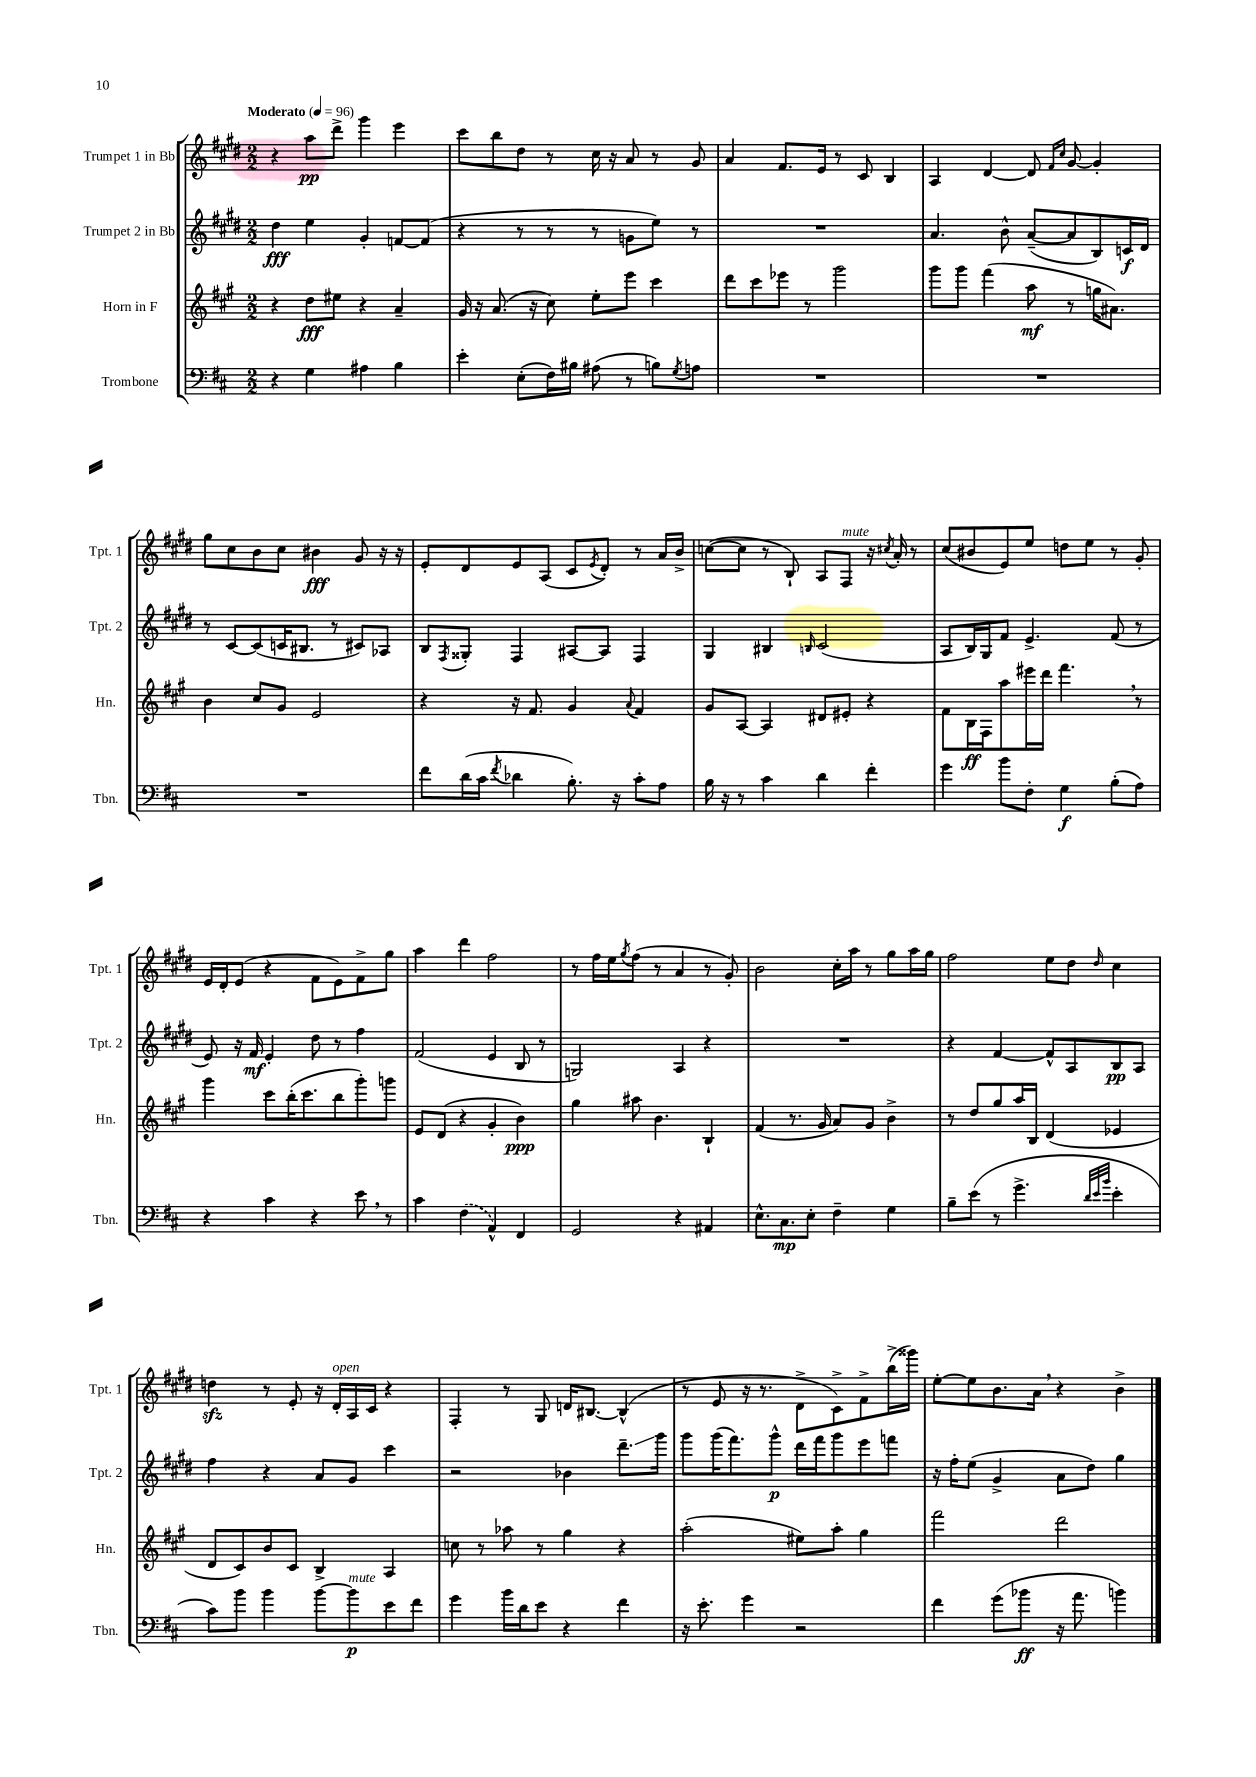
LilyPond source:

<<
\new StaffGroup <<
\new Staff = "s0" \with { instrumentName = "Trumpet 1 in Bb" shortInstrumentName = "Tpt. 1" } {
    \clef treble \key e \major \numericTimeSignature \time 2/2 \tempo "Moderato" 4 = 96
    r4 a''8\pp dis'''8-> gis'''4 e'''4 |
    cis'''8 b''8 dis''8 r8 cis''16 r16 a'8 r8 gis'8 |
    a'4 fis'8. e'16 r8 cis'8 b4 |
    a4 dis'4~ dis'8 \grace { fis'16 cis''16 } gis'8~ gis'4-. |
    gis''8 cis''8 b'8 cis''8 bis'4\fff gis'8 r16 r16 |
    e'8-. dis'8 e'8 a8( cis'8 \acciaccatura { e'8 } dis'8-.) r8 a'16 b'16-> |
    c''8~( c''8 r8 b8-!) a8 fis8^\markup { \italic "mute" } r16 \acciaccatura { cis''8 } a'16-. r8 |
    cis''8( bis'8 e'8) e''8 d''8 e''8 r8 gis'8-. |
    e'16 dis'16-. e'8( r4 fis'8 e'8) fis'8-> gis''8 |
    a''4 dis'''4 fis''2 |
    r8 fis''16 e''16 \acciaccatura { gis''8 } fis''8( r8 a'4 r8 gis'8-.) |
    b'2 cis''16-. a''16 r8 gis''8 a''16 gis''16 |
    fis''2 e''8 dis''8 \grace { dis''16 } cis''4 |
    d''4\sfz r8 e'8-. r16 dis'16-.^\markup { \italic "open" } a16 cis'16 r4 |
    fis4-. r8 gis8 d'16 bis8.~ bis4-^( |
    r8 e'8 r16 r8. dis'8-> cis'8->) fis'8-> b''16->( gisis'''16) |
    e''8~-. e''8 b'8. a'16 \breathe r4 b'4-> \bar "|." |
}
\new Staff = "s1" \with { instrumentName = "Trumpet 2 in Bb" shortInstrumentName = "Tpt. 2" } {
    \clef treble \key e \major \numericTimeSignature \time 2/2
    dis''4\fff e''4 gis'4-. f'8~ f'8( |
    r4 r8 r8 r8 g'8 e''8) r8 |
    R1 |
    a'4. b'8-^ a'8~--( a'8 b8) c'16\f dis'16 |
    r8 cis'8~ cis'8( c'16 bis8. r8 cis'8) aes8 |
    b8 \acciaccatura { fis8 } gisis8-. fis4 ais8~ ais8 fis4 |
    gis4 bis4 \grace { b16 } cis'2( |
    a8 b16) gis16 fis'8 e'4.-> fis'8( r8 |
    e'8) r16 fis'16\mf e'4-. dis''8 r8 fis''4 |
    fis'2( e'4 b8 r8 |
    g2) a4 r4 |
    R1 |
    r4 fis'4~ fis'8-^ a8 b8\pp a8 |
    fis''4 r4 a'8 gis'8 cis'''4 |
    r2 bes'4 dis'''8.--\glissando gis'''16 |
    gis'''8 gis'''16( fis'''8.) gis'''8-^\p dis'''16 fis'''16 gis'''8 e'''8 f'''8 |
    r16 fis''16-. e''8( gis'4-> a'8 dis''8) gis''4 \bar "|." |
}
\new Staff = "s2" \with { instrumentName = "Horn in F" shortInstrumentName = "Hn." } {
    \clef treble \key a \major \numericTimeSignature \time 2/2
    r4 d''8\fff eis''8 r4 a'4-- |
    gis'16 r16 a'8.( r16 cis''8) e''8-. e'''8 cis'''4 |
    d'''8 cis'''8 ees'''8 r8 gis'''2 |
    gis'''8 gis'''8 fis'''4( a''8\mf r8 g''16 ais'8.) |
    b'4 cis''8 gis'8 e'2 |
    r4 r16 fis'8. gis'4 \appoggiatura { a'8 } fis'4 |
    gis'8 a8~ a4 dis'8 eis'8-. r4 |
    fis'8 b16\ff fis16 a''8 eis'''16 d'''16 fis'''4. \breathe r8 |
    gis'''4 cis'''8 b''16-.( cis'''8. b''8 gis'''8-.) g'''8 |
    e'8 d'8( r4 gis'4-. b'4\ppp) |
    gis''4 ais''8 b'4. b4-! |
    fis'4( r8. gis'16 a'8) gis'8 b'4-> |
    r8 d''8 gis''8 a''16 b16 d'4( ees'4 |
    d'8 cis'8) b'8 cis'8 b4-> a4 |
    c''8 r8 aes''8 r8 gis''4 r4 |
    a''2-.( eis''8) a''8-. gis''4 |
    fis'''2 d'''2 \bar "|." |
}
\new Staff = "s3" \with { instrumentName = "Trombone" shortInstrumentName = "Tbn." } {
    \clef bass \key d \major \numericTimeSignature \time 2/2
    r4 g4 ais4 b4 |
    e'4-. e8-.( fis16) bis16 ais8( r8 b8) \acciaccatura { g8 } a8 |
    R1 |
    R1 |
    R1 |
    fis'8 d'16( cis'16 \acciaccatura { fis'8 } des'4 b8.-.) r16 cis'8-. a8 |
    b16 r16 r8 cis'4 d'4 fis'4-. |
    g'4 b'8 fis8-. g4\f b8-.( a8) |
    r4 cis'4 r4 e'8 \breathe r8 |
    cis'4 \once \slurDashed fis4( a,4-^) fis,4 |
    g,2 r4 ais,4 |
    e8.-^ cis8.\mp e8-. fis4-- g4 |
    b8-- e'8( r8 g'4.-> \grace { d'32 e'32 b'32 } e'4-. |
    cis'8) b'8 b'4 b'8~ b'8\p^\markup { \italic "mute" } e'8 fis'8 |
    g'4 b'16 d'16 e'8 r4 fis'4 |
    r16 e'8.-. g'4 r2 |
    fis'4 g'8( bes'8\ff r16 a'8. b'4) \bar "|." |
}
>>
>>
\layout { \context { \Score \remove "Bar_number_engraver" } }
